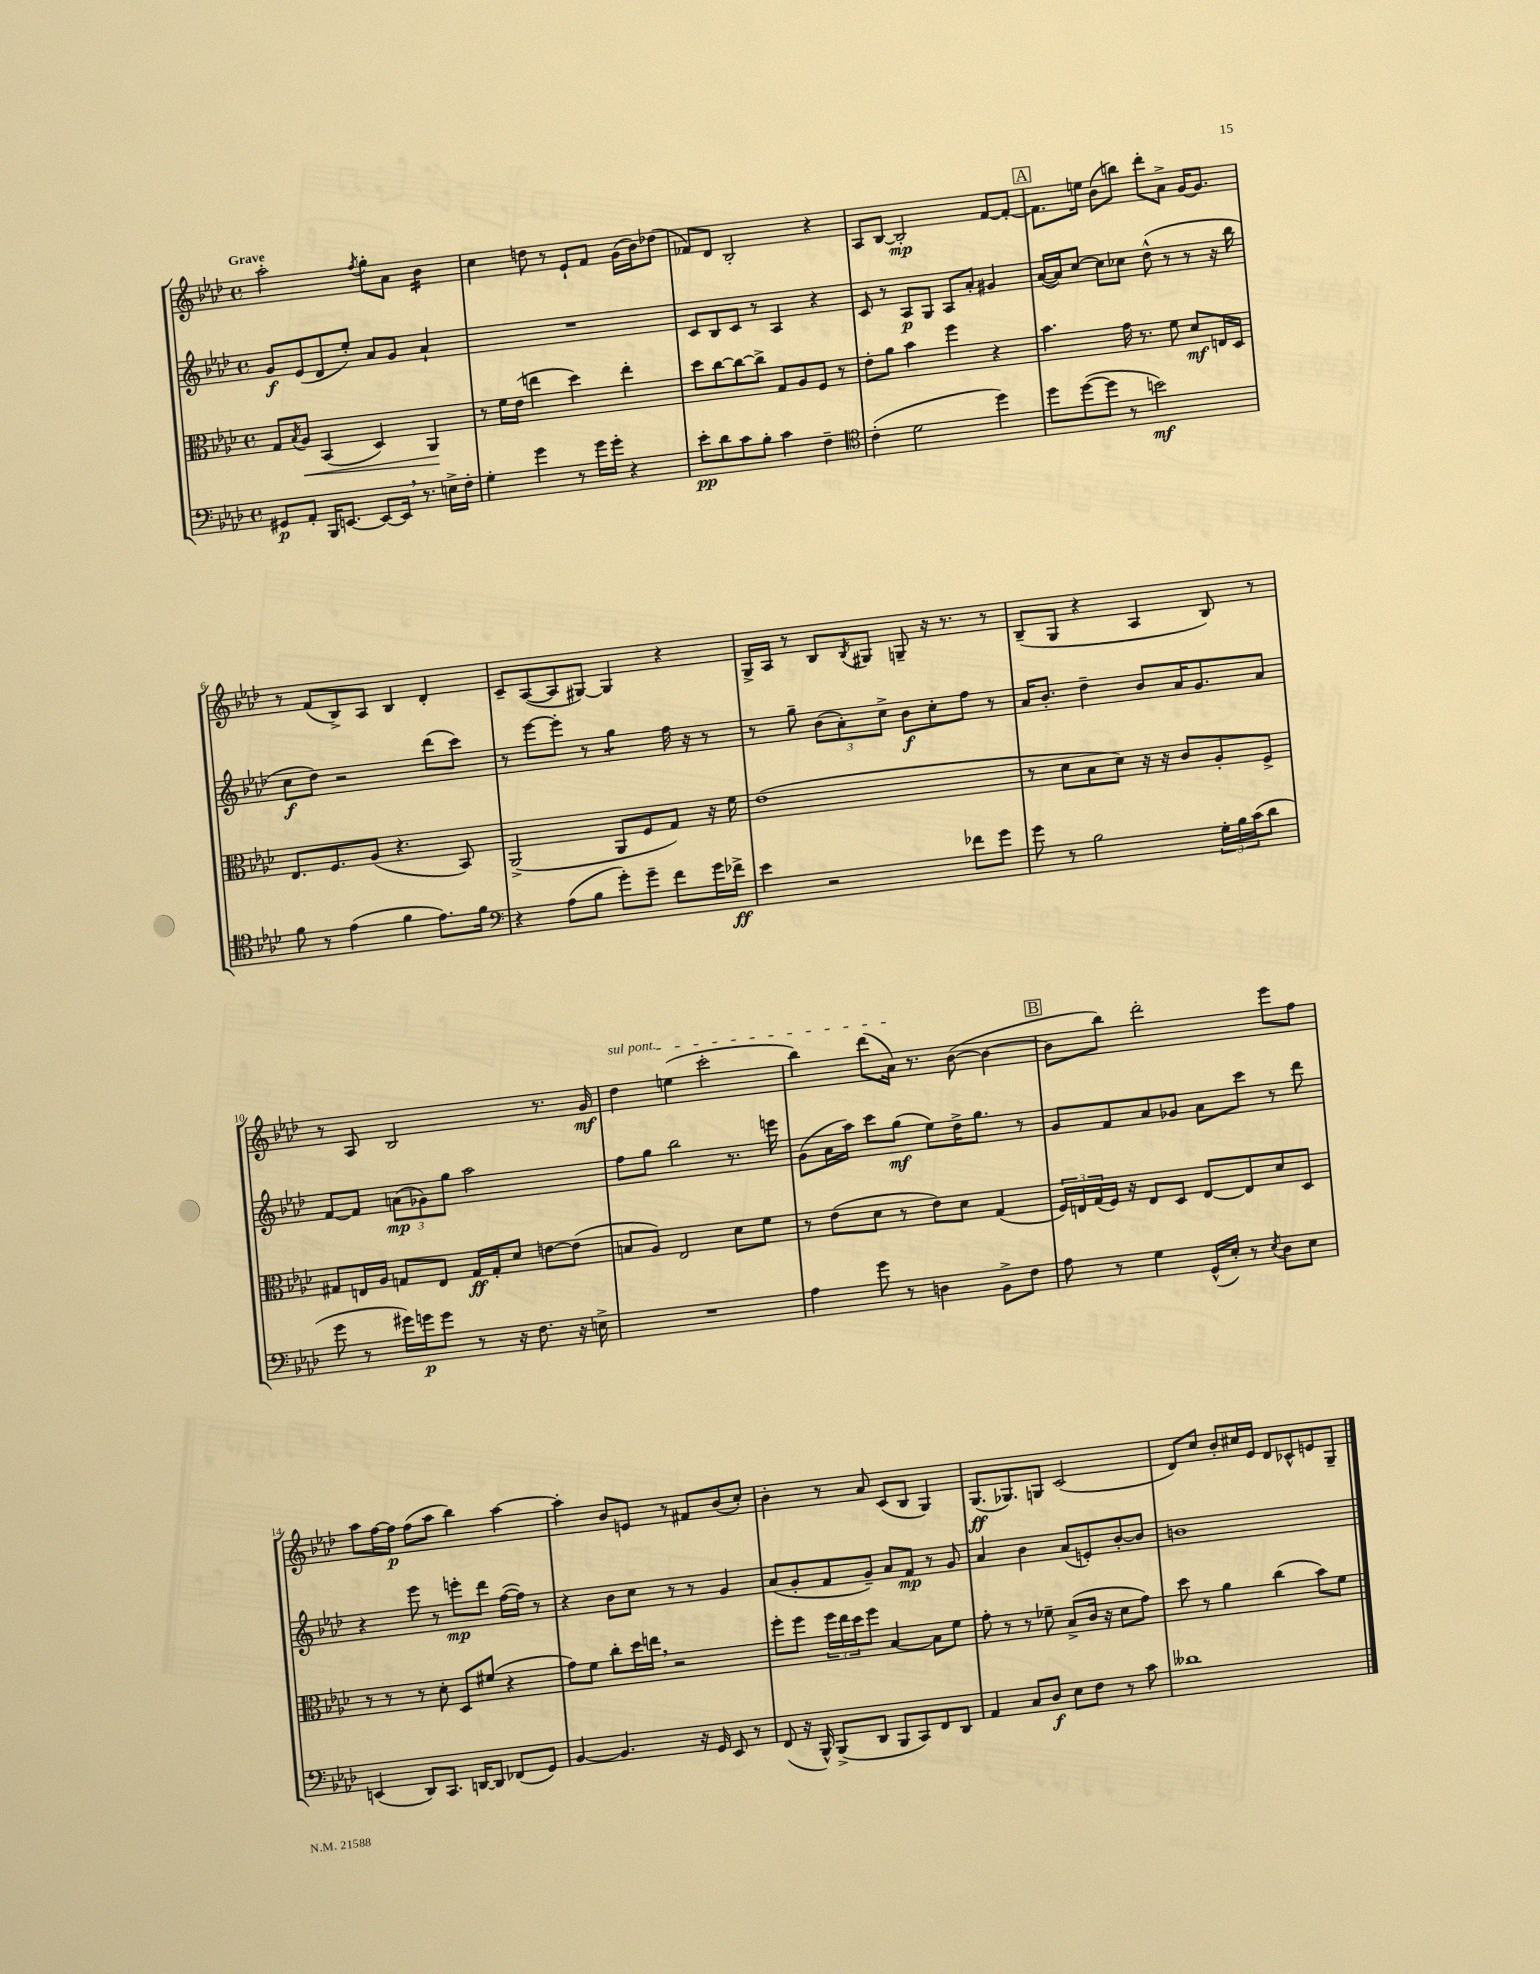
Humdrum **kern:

**kern	**dynam	**kern	**dynam	**kern	**dynam	**kern	**dynam
*part4	*part4	*part3	*part3	*part2	*part2	*part1	*part1
*staff4	*staff4	*staff3	*staff3	*staff2	*staff2	*staff1	*staff1
*clefF4	*	*clefC3	*	*clefG2	*	*clefG2	*
*k[b-e-a-d-]	*	*k[b-e-a-d-]	*	*k[b-e-a-d-]	*	*k[b-e-a-d-]	*
*M4/4	*	*M4/4	*	*M4/4	*	*M4/4	*
*met(c)	*	*met(c)	*	*met(c)	*	*met(c)	*
=1	=1	=1	=1	=1	=1	=1	=1
!	!	!	!	!	!	!LO:TX:a:B:t=Grave	!
8GG#X/L	p	8G/L	.	8g/L	f	2aa-'\	.
.	.	8qB-/	.	.	.	.	.
!	!	!	!LO:HP:b	!	!	!	!
8AA-'/J	.	8A-/J	<	(8e-/	.	.	.
16BBB-/KL	.	(4BB-/	.	8d-/	.	.	.
[8.EEn/J	.	.	.	.	.	.	.
.	.	.	.	8ee-'/J)	.	.	.
.	.	.	.	.	.	8qff/	.
8EE/L_	.	4D-/)	.	8a-/L	.	8gg'\L	.
16EE,/Jk]	.	.	.	8g/J	.	8a-\J	.
8.r	.	.	.	.	.	.	.
*	*	*	*	*	*	*tremolo	*
.	.	4AA-/	.	4a-`/	.	16b-\LL	.
.	.	.	.	.	.	16b-\	.
16En^\LL	.	.	.	.	.	16b-\	.
16F'\JJ	.	.	.	.	.	16b-\JJ	.
*	*	*	*	*	*	*Xtremolo	*
.	.	.	[	.	.	.	.
=2	=2	=2	=2	=2	=2	=2	=2
4G'\	.	8r	.	1r	.	4cc\	.
.	.	16f\LL	.	.	.	.	.
.	.	(16e-\JJ	.	.	.	.	.
4g\	.	4een\	.	.	.	8ddn\	.
.	.	.	.	.	.	8r	.
8r	.	4dd-\)	.	.	.	8e-`/L	.
16g\LL	.	.	.	.	.	8f/J	.
16g'\JJ	.	.	.	.	.	.	.
4r	.	4ee'\	.	.	.	(16g\LL	.
.	.	.	.	.	.	16b-\J)	.
.	.	.	.	.	.	(8dd-X\J	.
=3	=3	=3	=3	=3	=3	=3	=3
8e-'\L	pp	8dd-\L	.	8c/L	.	8f-X/L)	.
8d-\	.	[8cc\	.	8B-/	.	8d-/J	.
8c\	.	8cc\_	.	8c/J	.	2B-'/	.
8B-'\J	.	8cc^\J]	.	8r	.	.	.
4c\	.	8G/L	.	4A-/	.	.	.
.	.	8A-/	.	.	.	.	.
4F~\	.	8F/J	.	4r	.	4r	.
.	.	8r	.	.	.	.	.
=4	=4	=4	=4	=4	=4	=4	=4
*clefC4	*	*	*	*	*	*	*
(4c'\	.	8e-'\L	.	8c/	.	8A-/L	.
.	.	8a-\J	.	8r	.	[8B-/J	.
2d-\	.	4b-\	.	8A-/L	p	2B-'/]	mp
.	.	.	.	8G/J	.	.	.
.	.	4ff\	.	8A-/L	.	.	.
.	.	.	.	8a-'/J	.	.	.
4dd-\)	.	4r	.	4g#X/	.	[8f/L	.
.	.	.	.	.	.	8f'/J_	.
!!LO:REH:place=s1:t=A
=5	=5	=5	=5	=5	=5	=5	=5
8dd-\L	.	4.b-\	.	([16a-/LL	.	8.f\L]	.
.	.	.	.	16a-/J])	.	.	.
([8dd-\	.	.	.	[8cc/J	.	.	.
.	.	.	.	.	.	16een\Jk	.
8dd-\J]	.	.	.	8cc\L]	.	(8b-\L	.
8r	.	16g\	.	8cc-X\J	.	8bbn\J)	.
.	.	8.r	.	.	.	.	.
2bn\)	mf	.	.	(8dd-^^\	.	8ddd-'\L	.
.	.	8f\	.	8r	.	8a-^\J	.
.	.	8d-/L	mf	8r	.	[16g/KL	.
.	.	.	.	.	.	8.g/J]	.
.	.	16En/L	.	16r	.	.	.
.	.	16D-/JJ	.	16bb-\	.	.	.
!!LO:LB:g=z
=6	=6	=6	=6	=6	=6	=6	=6
8f\	.	8.E-/L	.	8cc\L	f	8r	.
8r	.	.	.	8dd-\J)	.	(8f/L	.
.	.	8.F/	.	.	.	.	.
(4e-\	.	.	.	2r	.	8B-^/)	.
.	.	(8A-/J	.	.	.	8A-/J	.
4f\	.	4.r	.	.	.	4B-/	.
8.e-\L)	.	.	.	(8ddd-\L	.	4d-'/	.
.	.	8BB-/)	.	8ccc\J)	.	.	.
16f\Jk	.	.	.	.	.	.	.
=7	=7	=7	=7	=7	=7	=7	=7
*clefF4	*	*	*	*	*	*	*
4r	.	(2AA-^/	.	8r	.	8c~/L	.
.	.	.	.	[8eee-\L	.	([8A-/	.
(8A-\L	.	.	.	8eee-'\J]	.	8A-/]	.
8B-\J	.	.	.	8r	.	[8G#X/J)	.
*	*	*	*	*tremolo	*	*	*
8g'\L)	.	8AA-/L	.	8gg\L	.	4G#/]	.
8g~\J	.	8F/	.	8gg\J	.	.	.
*	*	*	*	*Xtremolo	*	*	*
8f\L	.	8G/J)	.	16ff\	.	4r	.
.	.	.	.	16r	.	.	.
16g\L	.	16r	.	8r	.	.	.
16f-X^\JJ	ff	16f\	.	.	.	.	.
=8	=8	=8	=8	=8	=8	=8	=8
4e-\	.	(1e-	.	8r	.	16G^/LL	.
.	.	.	.	.	.	16A-/JJ	.
.	.	.	.	8gg~\	.	8r	.
2r	.	.	.	(12b-\L	.	8B-/L	.
.	.	.	.	12a-'\)	.	.	.
.	.	.	.	.	.	8qB-/	.
.	.	.	.	.	.	8G#X/J	.
.	.	.	.	12cc^\J	.	.	.
.	.	.	.	8b-\L	f	8Gn~/	.
.	.	.	.	8cc'\	.	16r	.
.	.	.	.	.	.	8.r	.
8f-X\L	.	.	.	8ff\J	.	.	.
8g\J	.	.	.	8r	.	8r	.
=9	=9	=9	=9	=9	=9	=9	=9
8g\	.	8r	.	16a-/KL	.	(8B-~/L	.
.	.	.	.	8.b-'/J	.	.	.
8r	.	8d-\L	.	.	.	8G/J	.
2B-\	.	8B-\	.	4dd-~\	.	4r	.
.	.	8d-\J)	.	.	.	.	.
.	.	16r	.	8b-/L	.	4A-/	.
.	.	16r	.	.	.	.	.
.	.	8c/L	.	16a-/K	.	.	.
.	.	.	.	8.g/	.	.	.
24G'\LL	.	8A-'/	.	.	.	8B-/)	.
24B-\	.	.	.	.	.	.	.
(24c\J	.	.	.	.	.	.	.
8d-\J	.	8F^/J	.	8a-/J	.	8r	.
!!LO:LB:g=z
=10	=10	=10	=10	=10	=10	=10	=10
8g\	.	8G#X/L	.	[8f/L	.	8r	.
8r	.	16En/L	.	8f/J]	.	8A-/	.
.	.	16A-/JJ	.	.	.	.	.
16g#X\LL)	.	8Gn/L	.	(12an\L	mp	2B-/	.
16gn\J	p	.	.	.	.	.	.
.	.	.	.	12g-X\)	.	.	.
8g\J	.	8E/J	.	.	.	.	.
.	.	.	.	12gg\J	.	.	.
8r	.	16G/LL	ff	2aa-\	.	.	.
.	.	16G'/J	.	.	.	.	.
16r	.	8d-/J	.	.	.	.	.
8.F\	.	.	.	.	.	.	.
.	.	[8en\L	.	.	.	8.r	.
16r	.	(8e\J]	.	.	.	.	.
16En^\	.	.	.	.	.	16g/	mf
=11	=11	=11	=11	=11	=11	=11	=11
!	!	!	!	!	!	!LO:TX:a:i:t=sul pont.	!
1r	.	8Bn/L	.	8ff\L	.	4dd-\	.
.	.	8A-/J)	.	8gg\J	.	.	.
.	.	2E-/	.	2bb-\	.	(4een\	.
.	.	.	.	.	.	2ccc'\	.
.	.	8d-\L	.	8.r	.	.	.
.	.	8f\J	.	.	.	.	.
.	.	.	.	16eeen\	.	.	.
=12	=12	=12	=12	=12	=12	=12	=12
4A-\	.	8r	.	(8g\L	.	4bb-\)	.
.	.	(8e-\L	.	16a-\L	.	.	.
.	.	.	.	16aa-\JJ)	.	.	.
8g\	.	8d-\J	.	8ccc\L	.	(8ddd-\L	.
8r	.	8r	.	(8gg\J	mf	16a-\Jk)	.
.	.	.	.	.	.	8.r	.
4Dn\	.	8e-\L)	.	8ee-\L)	.	.	.
.	.	8d-\J	.	16dd-^\K	.	([8b-\	.
.	.	.	.	8.gg\J	.	.	.
8BB-^\L	.	(4G/	.	.	.	4b-\_	.
8F\J	.	.	.	8r	.	.	.
!!LO:REH:place=s1:t=B
=13	=13	=13	=13	=13	=13	=13	=13
8A-\	.	24F/LL)	.	8g/L	.	8b-\L]	.
.	.	24En/	.	.	.	.	.
.	.	(24G/	.	.	.	.	.
8r	.	16F/JJ)	.	8f/	.	8bb-\J)	.
.	.	16r	.	.	.	.	.
4G\	.	8E/L	.	8a-/	.	2ddd-'\	.
.	.	8D-/J	.	8g-X/J	.	.	.
(16GG^^/LL	.	[8E/L	.	8a-\L	.	.	.
16E-'/JJ)	.	.	.	.	.	.	.
8r	.	8E/]	.	8ccc\J	.	.	.
8qE-/	.	.	.	.	.	.	.
8D-\L	.	8d-/	.	8r	.	8eee-\L	.
8E-\J	.	8D-/J	.	8ddd-\	.	8ff\J	.
!!LO:LB:g=z
=14	=14	=14	=14	=14	=14	=14	=14
(4EEn/	.	8r	.	4r	.	8aa-\L	.
.	.	8r	.	.	.	[16ff\L	.
.	.	.	.	.	.	16ff\JJ]	p
8DD-/L)	.	8r	.	8eee-\	.	(8ff\L	.
8.CC/J	.	8d-'\	.	8r	.	8aa-\J	.
.	.	8D-/L	.	8eeen'\L	mp	4bb-\)	.
[16DDn/KL	.	.	.	.	.	.	.
8DD/J]	.	(8f#X/J	.	8ddd-\J	.	.	.
(8FF-X/L	.	4r	.	([16ff\LL	.	[4aa-\	.
.	.	.	.	16ff\JJ])	.	.	.
8GG/J)	.	.	.	8r	.	.	.
=15	=15	=15	=15	=15	=15	=15	=15
[4BB-/	.	8g\L)	.	4r	.	4aa-'\]	.
.	.	8f\J	.	.	.	.	.
4.BB-/]	.	8cc'\L	.	8b-\L	.	8b-/L	.
.	.	16dd-\L	.	8cc\J	.	8en/J	.
.	.	16een,\JJ	.	.	.	.	.
.	.	2r	.	8r	.	8r	.
16r	.	.	.	8r	.	8f#X/L	.
16GG/	.	.	.	.	.	.	.
8EE-/	.	.	.	4g/	.	(8b-/	.
8r	.	.	.	.	.	8cc'/J)	.
=16	=16	=16	=16	=16	=16	=16	=16
(8FF/	.	8ff'\L	.	(8a-/L	.	4b-'\	.
16r	.	8ff\J	.	8g'/	.	.	.
16BBB-^^/)	.	.	.	.	.	.	.
(8BBB-^/L	.	24ff\LL	.	8f/	.	8r	.
.	.	24ee-\	.	.	.	.	.
.	.	24dd-\J	.	.	.	.	.
8DD-/J	.	8ff\J	.	8g~/J)	.	8a-/	.
8BBB-/L	.	[4B-/	.	8a-/L	.	(8c/L	.
8CC/)	.	.	.	8f/J	mp	8B-/J	.
8FF/	.	8B-\L]	.	8r	.	4G/)	.
8DD-/J	.	8f\J	.	8g/	.	.	.
=17	=17	=17	=17	=17	=17	=17	=17
4AA-/	.	8g'\	.	4a-/	.	(8.G/L	ff
.	.	8r	.	.	.	.	.
.	.	.	.	.	.	8.G-X/)	.
8C/L	.	8r	.	4b-\	.	.	.
8D-/J	f	8f-X~\	.	.	.	8Gn/J	.
8E-\L	.	(8B-^/L	.	(8a-/L	.	(2c/	.
8F\J	.	16c/Jk	.	8en'/)	.	.	.
.	.	16r	.	.	.	.	.
8r	.	8d-\L	.	[8b-'/	.	.	.
8c\	.	8g\J)	.	8b-/J]	.	.	.
=18	=18	=18	=18	=18	=18	=18	=18
1d--X	.	8dd-\	.	1bn	.	8d-/L)	.
.	.	8r	.	.	.	8cc/J	.
.	.	4a-\	.	.	.	8b-'/L	.
.	.	.	.	.	.	16cc#X/L	.
.	.	.	.	.	.	16e-/JJ	.
.	.	(4cc\	.	.	.	8d-/L	.
.	.	.	.	.	.	8c-X^^/	.
.	.	8b-\L)	.	.	.	8en/	.
.	.	8f\J	.	.	.	8G~/J	.
==	==	==	==	==	==	==	==
*-	*-	*-	*-	*-	*-	*-	*-
